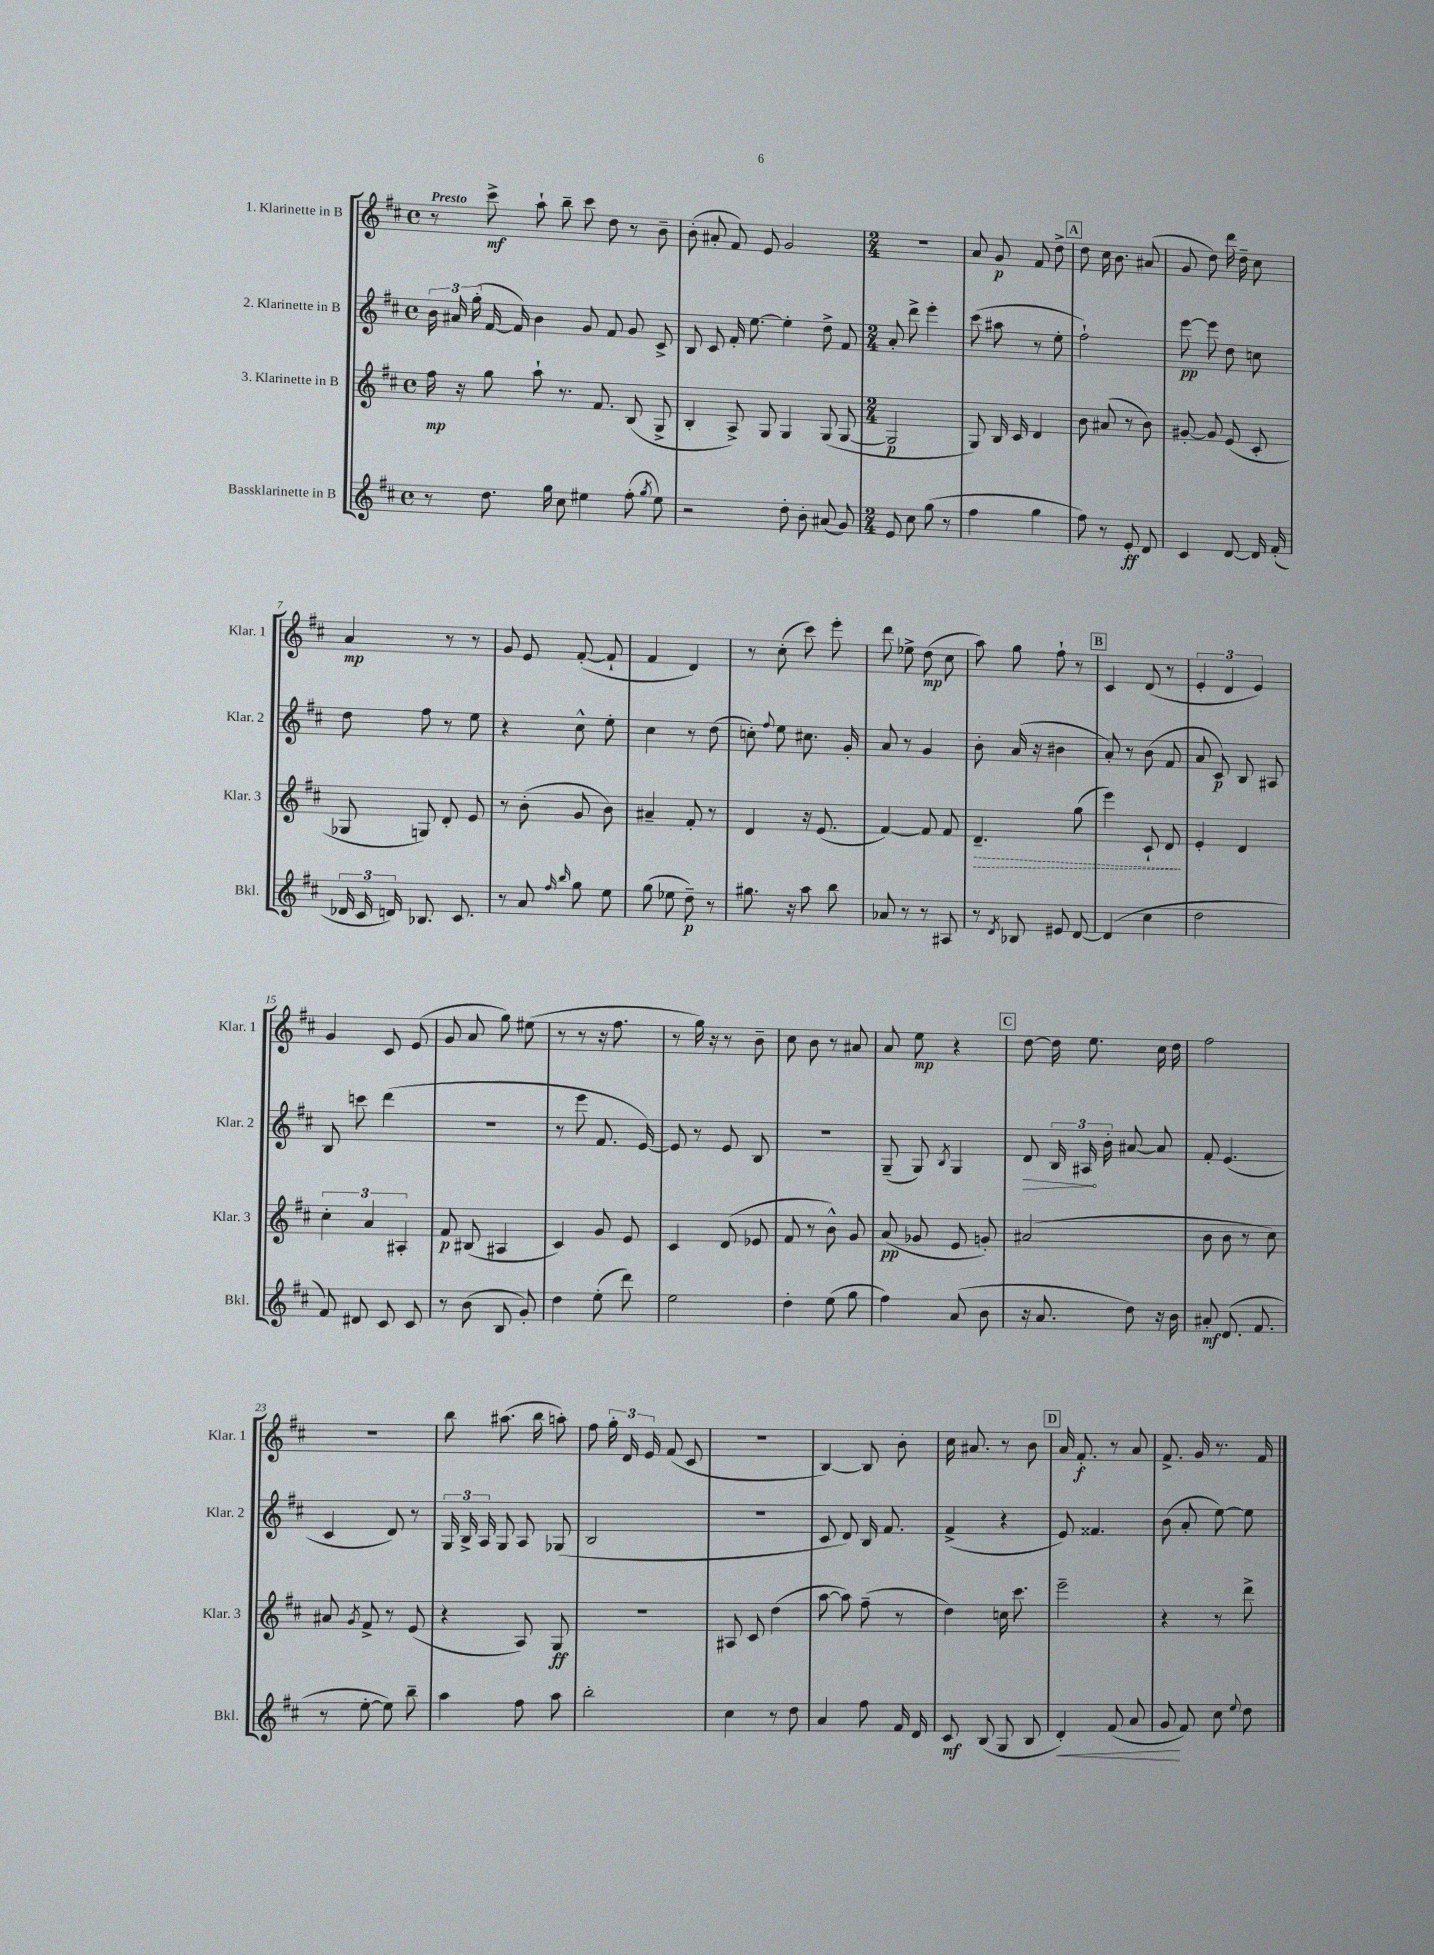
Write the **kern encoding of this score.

**kern	**kern	**kern	**kern
*staff4	*staff3	*staff2	*staff1
*clefG2	*clefG2	*clefG2	*clefG2
*k[f#c#]	*k[f#c#]	*k[f#c#]	*k[f#c#]
*M4/4	*M4/4	*M4/4	*M4/4
*met(c)	*met(c)	*met(c)	*met(c)
8r	16ff#\	24b\	8r
.	.	24a#/	.
.	16r	.	.
.	.	(24gg'\	.
8.dd\	8gg\	[16f#/	8ccc#^\
.	.	16f#/])	.
.	8aa`\	4b\	8aa`\
16gg\	.	.	.
8cc#\	8.r	.	8bb~\
4ee#\	.	8g/	8ccc#\
.	8.f#/	.	.
.	.	8f#/	8dd\
(8ff#'\	(8B/	8g/	8r
8qgg/	.	.	.
8ee#\)	8G^/	8c#^/	8b~\
=	=	=	=
2r	4B'/	8B/	(8b'\
.	.	8c#/	8a#'/
.	8A^/)	16f#'/	8f#/)
.	.	[8.ee\	.
.	8G/	.	8e/
8dd'\	4G/	4ee'\]	2g/
8b'\	.	.	.
(8a#/	(8G/	8dd^\	.
8g/)	[8G/	8f#/	.
=	=	=	=
*M2/4	*M2/4	*M2/4	*M2/4
8e/	2G/]	8a'/	2r
8cc#\	.	8ddd^\	.
(8gg\	.	4eee'\	.
8r	.	.	.
=	=	=	=
4ff#\	8G/)	(8ccc#\	8a/
.	16B/	8aa#\	8g/
.	16c#/	.	.
4gg\	4d/	8r	8f#/
.	.	8ee'\	8dd^\
=	=	=	=
8ff#\)	8b\	2ff#`\)	8dd\
8r	(8a#/	.	16cc#\
.	.	.	8.b\
8e'/	8r	.	.
8d/	8b\)	.	(8a#/
=	=	=	=
4c#/	[8g#'/	[8eee\	8g/
.	8g#/]	8eee\]	8dd\)
[8d/	(8e/	8dd\	16ddd\
.	.	.	16dd~\
16d/]	8c#'/	8cc\	8cc#\
(16f#'/	.	.	.
=	=	=	=
24d-/	8G-/	8dd\	4a/
24c#/	.	.	.
24d/)	.	.	.
8.B-/	8G/)	8ff#\	.
.	8d'/	8r	8r
8.c#/	.	.	.
.	8e/	8ee\	8r
=	=	=	=
8r	8r	4r	8g/
8a/	(8b'\	.	8e/
16qqff#/	.	.	.
16qqbb/	.	.	.
8gg\	8g/	8cc#^^\	([8f#'/
8ee\	8b\)	8ee'\	8f#`/]
=	=	=	=
(8gg\	4a#~/	4cc#\	4f#/
8ee-\	.	.	.
8dd~\)	8f#'/	8r	4d/)
8r	8r	(8dd\	.
=	=	=	=
8.gg#\	4d/	8cc'\)	8r
.	.	8qqff#/	.
.	.	8ee\	(8cc#'\
16r	.	.	.
8aa\	16r	8.cc#\	8ccc#\)
.	(8.e/	.	.
8bb\	.	.	8eee'\
.	.	16g'/	.
=	=	=	=
8a-/	[4f#/)	8a/	8ddd\
8r	.	8r	8ee-^\
8r	8f#/]	4g/	(8dd\
8A#/	8f#/	.	8cc#\
=	=	=	=
8r	4.d~/	8b'\	8aa\)
8qd/	.	.	.
8B-/	.	(16a/	8gg\
.	.	16r	.
8e#/	.	4b#\	8ff#`\
[8d/	(8gg\	.	8r
=	=	=	=
(4d/]	4eee\)	8a'/)	4c#/
.	.	8r	.
4cc#\	8c#`/	(8b\	(8d/
.	8d/	8f#/	8r
=	=	=	=
2dd\	4e'/	8a/	6e'/
.	.	8c#/)	.
.	.	.	6d/
.	4d/	8B/	.
.	.	.	6e/)
.	.	8A#/	.
=	=	=	=
8f#/)	6cc#'\	8B/	4g/
8d#/	.	8ccc\	.
.	6a/	.	.
8c#/	.	(4ddd\	8c#/
.	6A#'/	.	.
8c#/	.	.	(8e/
=	=	=	=
8r	8f#/	2r	8g/
(8b\	(8B#/	.	8a/
8B/	4A#/	.	8gg\)
8g'/)	.	.	(8ee#\
=	=	=	=
4dd\	4c#/)	8r	8r
.	.	8eee\	8r
(8ee'\	8g/	8.f#/	16r
.	.	.	8.ff#\
8ddd\)	8e/	.	.
.	.	[16e/)	.
=	=	=	=
2ee\	4c#/	8e/]	8r
.	.	8r	16gg\)
.	.	.	16r
.	(8d/	8e/	8r
.	8e-/	8B/	8b~\
=	=	=	=
4dd'\	8f#/	2r	8cc#\
.	8r	.	8b\
(8ee\	8b^^\)	.	8r
8gg\	8g/	.	8a#/
=	=	=	=
4ff#\)	(8a/	(8G~/	8a/
.	8g-/	8G/)	8ee\
.	.	8qB/	.
(8a/	8e/	4G/	4r
8b\	8g'/)	.	.
=	=	=	=
16r	(2a#/	8d/	[8dd\
8.a/	.	.	.
.	.	24B/	16dd\]
.	.	24A#/	.
.	.	.	8.ee\
.	.	24b'\	.
8dd\)	.	[8a#/	.
16r	.	8a#/]	16cc#\
16b\	.	.	16dd\
=	=	=	=
8a#'/	8b\	8f#'/	2ff#\
(8.d/	8b\	(4.e/	.
.	8r	.	.
8.f#/	.	.	.
.	8cc#\)	.	.
=	=	=	=
8r	8a#/	4c#/	2r
.	8qg/	.	.
[8ee'\	8f#^/	.	.
8ee\])	8r	8d/)	.
8bb~\	(8e/	8r	.
=	=	=	=
4aa\	4r	24G/	8bb\
.	.	24B^/	.
.	.	24A/	.
.	.	8G/	(8.aa#\
8ff#\	8A/)	8A/	.
.	.	.	16bb\
8aa\	8G/	(8G-/	8aa'\)
=	=	=	=
2bb'\	2r	2B/	8ff#\
.	.	.	24gg'\
.	.	.	24d/
.	.	.	24e/
.	.	.	(8f#/
.	.	.	8c#/
=	=	=	=
4cc#\	8A#/	2r	2r
.	8c#/	.	.
8r	(4dd\	.	.
8dd\	.	.	.
=	=	=	=
4a/	[8aa\	8c#/	[4B/)
.	8aa\])	8d/)	.
8ff#\	(8ff#~\	16B/	8B/]
.	.	8.f#/	.
16f#/	8r	.	8b'\
16d/	.	.	.
=	=	=	=
8c#/	4dd\)	(4f#^/	16cc#\
.	.	.	8.a#/
(8B/	.	.	.
8G/	16cc\	4r	8r
.	8.ccc#\	.	.
8B/	.	.	8b\
=	=	=	=
4d'/)	2eee~\	8e/)	16a/
.	.	.	8.f#'/
.	.	4.f##/	.
(8f#/	.	.	8r
8a/	.	.	8a/
=	=	=	=
8g/	4r	(8b\	8.f#^/
8f#/)	.	8a'/	.
.	.	.	16g/
8cc#\	8r	[8ee\)	8.r
8qqee/	.	.	.
8dd\	8ddd^\	8ee\]	.
.	.	.	16f#/
==	==	==	==
*-	*-	*-	*-
